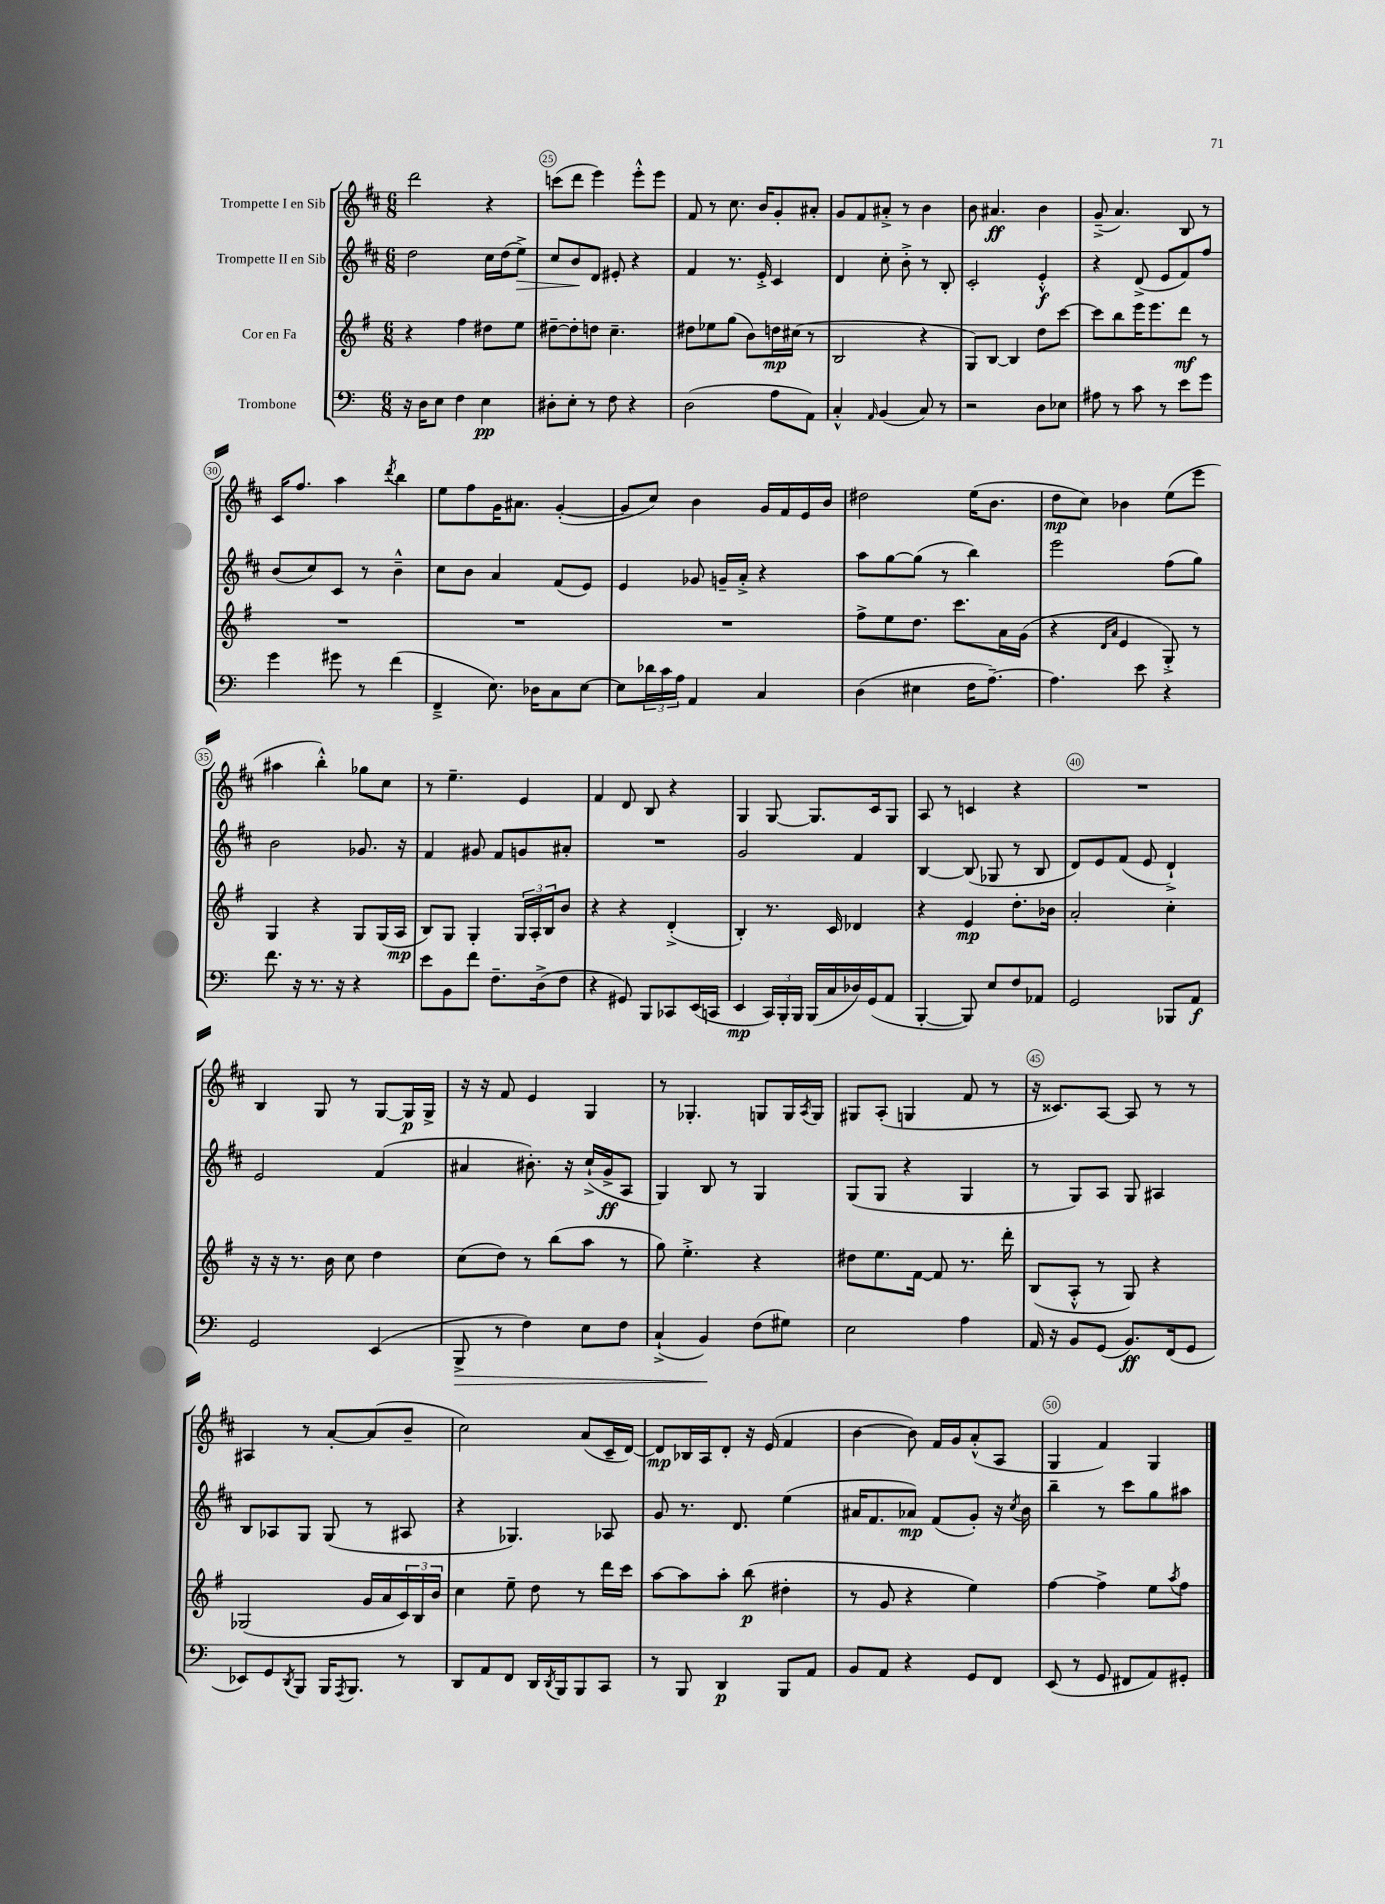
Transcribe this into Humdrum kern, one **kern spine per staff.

**kern	**kern	**kern	**kern
*staff4	*staff3	*staff2	*staff1
*clefF4	*clefG2	*clefG2	*clefG2
*k[]	*k[f#]	*k[f#c#]	*k[f#c#]
*M6/8	*M6/8	*M6/8	*M6/8
16r	4r	2dd	2ddd
16D	.	.	.
8E	.	.	.
4F	4ff#	.	.
4E	8dd#	16cc#	4r
.	.	(16dd	.
.	8ee	8ee^)	.
=	=	=	=
8D#'	[8dd#~	8cc#	(8ccc
8E'	8dd#']	8b	8ddd
8r	8dd	8d	4eee)
8F	4.cc~	8e#'	.
4r	.	4r	8eee'^^
.	.	.	8eee
=	=	=	=
(2D	8dd#	4f#	8f#
.	8ee-	.	8r
.	(8gg	8.r	8.cc#
.	8b)	.	.
.	.	16e'^	16b
8A	16dd	4c#	8g'
.	(16cc#	.	.
8AA)	8r	.	8a#'
=	=	=	=
4C'^^	2B	4d	8g
.	.	.	8f#
16qqAA	.	.	.
(4BB	.	8cc#'	8a#'^
.	.	8b'^	8r
8C)	4r	8r	4b
8r	.	8B'	.
=	=	=	=
2r	8G)	2c#'	8b
.	[8B	.	4.a#
.	4B]	.	.
8D	8dd	4e'^^	4b
8E-	[8ccc	.	.
=	=	=	=
8A#	8ccc]	4r	(8g~^
8r	8bb	.	4.a)
8c	16eee	(8d^	.
.	8.eee	.	.
8r	.	8e	.
8e	8ddd	8f#)	8B
8g	8r	8ff#	8r
=	=	=	=
4g	2.r	(8b	16c#
.	.	.	8.ff#
.	.	8cc#)	.
8g#	.	8c#	4aa
8r	.	8r	.
.	.	.	8qddd
(4f	.	4b~^^	4bb
=	=	=	=
4FF~^	2.r	8cc#	8ee
.	.	8b	8ff#
8.E)	.	4a	16g
.	.	.	8.a#
16D-	.	.	.
8C	.	(8f#	([4g'
[8E	.	8e)	.
=	=	=	=
8E]	2.r	4e	8g]
24d-	.	.	8cc#)
24c	.	.	.
24A	.	.	.
4AA	.	8g-	4b
.	.	16g~	.
.	.	16a'^	.
4C	.	4r	16g
.	.	.	16f#
.	.	.	16e
.	.	.	16b
=	=	=	=
(4D	8ff#^	8aa	2dd#
.	8ee	[8gg	.
4E#	8.dd	(8gg]	.
.	.	8r	.
.	8.ccc	.	.
16F	.	4bb)	(16ee
[8.A~)	.	.	8.b
.	16a	.	.
.	(16g	.	.
=	=	=	=
4.A]	4r	2eee	8dd
.	.	.	8cc#)
.	16qqd	.	.
.	16qqa	.	.
.	4e	.	4b-
8e	.	.	.
4r	8G'^)	(8ff#	(8ee
.	8r	8gg)	8eee
=	=	=	=
8.f	4G	2b	4aa#
16r	.	.	.
8.r	4r	.	4bb'^^)
16r	.	.	.
4r	8G	8.g-	8gg-
.	(16G	.	8cc#
.	16A	16r	.
=	=	=	=
8e	8B)	4f#	8r
8BB	8G	.	4.ee~
8f	4G'	8g#	.
8.F~	.	8f#	.
.	24G	8g	4e
.	24A'	.	.
(16D^	.	.	.
.	24B	.	.
8F	8b	8a#'	.
=	=	=	=
4r	4r	2.r	4f#
8GG#)	4r	.	8d
8BBB	.	.	8B
8CC-	(4d'^	.	4r
(16EE	.	.	.
16CC	.	.	.
=	=	=	=
4EE	4B')	2g	4G
24CC)	8.r	.	[8G
24BBB'	.	.	.
24BBB	.	.	.
(16BBB	.	.	8.G]
16C	16c	.	.
16D-)	4d-	4f#	.
(16GG	.	.	16c#
8AA	.	.	8G
=	=	=	=
[4BBB'	4r	[4B	8A
.	.	.	8r
8BBB])	4e	(8B]	4c
8E	.	8G-	.
8F	8.dd'	8r	4r
8AA-	.	8B	.
.	16b-	.	.
=	=	=	=
2GG	2a'	8d)	2.r
.	.	8e	.
.	.	(8f#	.
.	.	8e	.
8BBB-	4cc'	4d`^)	.
8AA	.	.	.
=	=	=	=
2GG	16r	2e	4B
.	16r	.	.
.	8.r	.	.
.	.	.	8G
.	16b	.	.
.	8cc	.	8r
(4EE	4dd	(4f#	[8G
.	.	.	16G]
.	.	.	16G^
=	=	=	=
8BBB^	(8cc	4a#	16r
.	.	.	16r
8r	8dd)	.	8f#
4F)	8r	8.b#')	4e
.	(8bb	.	.
.	.	16r	.
8E	8aa	(16cc#`^	4G
.	.	16g^	.
8F	8r	8A	.
=	=	=	=
(4C`^	8gg)	4G)	8r
.	4.ee'^	.	4.G-'
4BB)	.	8B	.
.	.	8r	.
(8F	4r	4G	8G
8G#)	.	.	16G
.	.	.	8qA
.	.	.	16G
=	=	=	=
2E	8dd#	(8G	8G#
.	8.ee	8G	(8A'
.	.	4r	4G
.	[16f#	.	.
.	8f#]	.	.
4A	8.r	4G	8f#
.	.	.	8r
.	16ddd'	.	.
=	=	=	=
16AA	(8B	8r	16r
16r	.	.	8.c##)
8BB	8A'^^	8G)	.
(8GG	8r	8A	[8A
8.BB)	8G)	8G	8A]
.	4r	4A#	8r
(16FF	.	.	.
8GG	.	.	8r
=	=	=	=
8EE-)	(2G-	8B	4A#
8GG	.	8A-	.
8qDD	.	.	.
8BBB	.	8G	8r
16BBB	.	(8G	[8a'
8qAAA	.	.	.
8.BBB	.	.	.
.	16g	8r	(8a]
.	16a	.	.
8r	24c)	8A#	8b~
.	24B	.	.
.	24b	.	.
=	=	=	=
8DD	4cc	4r	2cc#)
8AA	.	.	.
8FF	8ee~	4.G-)	.
16DD	8dd	.	.
8qDD	.	.	.
16BBB	.	.	.
8BBB	8r	.	(8a
8CC	16ddd	8A-	16c#~
.	16ccc	.	[16d)
=	=	=	=
8r	[8aa	8g	8d]
8BBB	8aa]	8.r	16B-
.	.	.	16A
4DD	8aa'	.	8d'
.	.	8.d	.
.	(8bb	.	16r
.	.	.	(16e
8BBB	4dd#'	(4ee	4f#
8AA	.	.	.
=	=	=	=
8BB	8r	16a#	[4b
.	.	8.f#	.
8AA	8g	.	.
4r	4r	8a-)	8b])
.	.	(8f#	16f#
.	.	.	16g
8GG	4ee)	8g')	(8a'^^
8FF	.	16r	8A
.	.	8qcc#	.
.	.	16b	.
=	=	=	=
(8EE	[4ff#	4bb~	4G
8r	.	.	.
8GG	4ff#^]	8r	4f#)
8FF#	.	8ccc#	.
8AA)	8ee	8gg	4G
.	8qaa	.	.
8GG#'	8ff#	8aa#	.
==	==	==	==
*-	*-	*-	*-
